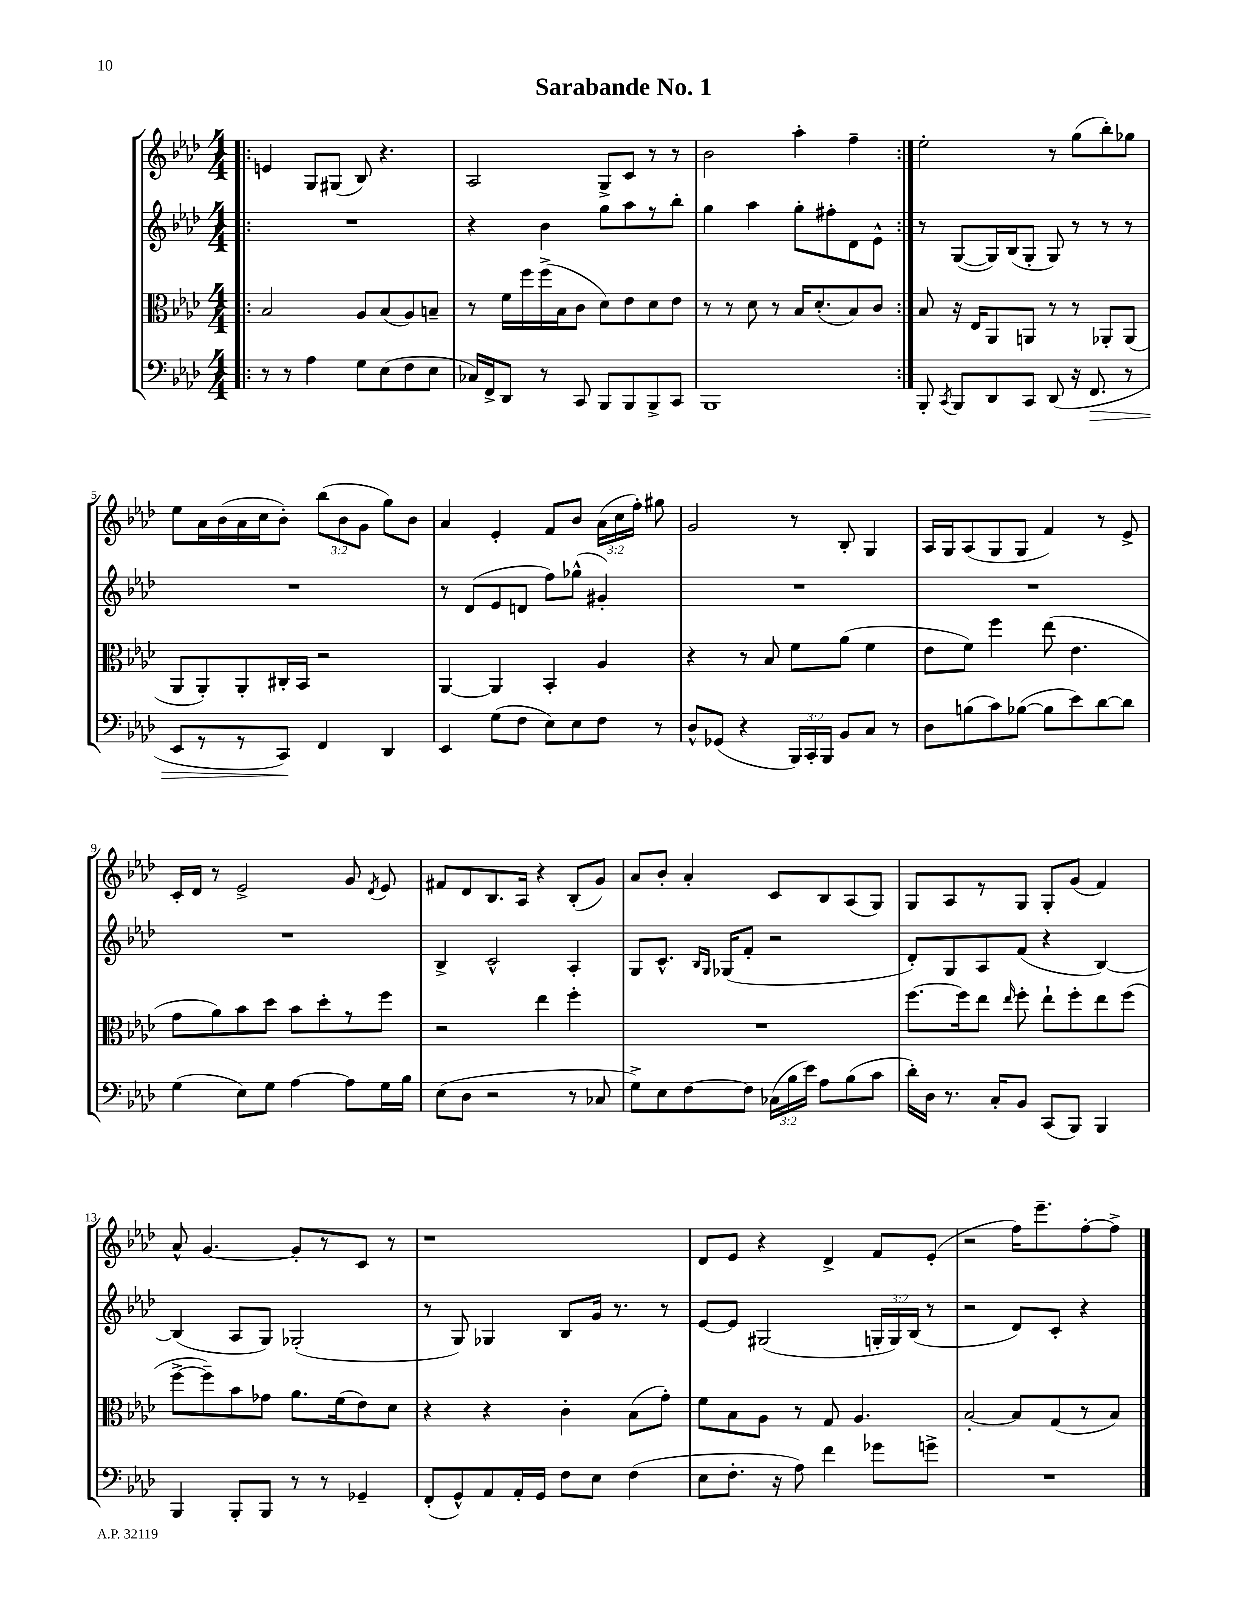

**kern	**kern	**kern	**kern
*staff4	*staff3	*staff2	*staff1
*clefF4	*clefC3	*clefG2	*clefG2
*k[b-e-a-d-]	*k[b-e-a-d-]	*k[b-e-a-d-]	*k[b-e-a-d-]
*M4/4	*M4/4	*M4/4	*M4/4
=!|:	=!|:	=!|:	=!|:
8r	2B-/	1r	4e/
8r	.	.	.
4A-\	.	.	8G/L
.	.	.	(8G#/J
8G\L	8A-/L	.	8B-/)
(8E-\	(8B-/	.	4.r
8F\	8A-/)	.	.
8E-\J	8B~/J	.	.
=	=	=	=
16C-/LL)	8r	4r	2A-/
16FF^/J	.	.	.
8DD-/J	16f\LL	.	.
.	16ff\	.	.
8r	(16ff^\	4b-\	.
.	16B-\J	.	.
8CC/	8c\J	.	.
8BBB-/L	8d-\L)	8gg\L	8G^/L
8BBB-/	8e-\	8aa-\	8c/J
8BBB-^/	8d-\	8r	8r
8CC/J	8e-\J	8bb-'\J	8r
=	=	=	=
1BBB-	8r	4gg\	2b-\
.	8r	.	.
.	8d-\	4aa-\	.
.	8r	.	.
.	16B-/LK	8gg'\L	4aa-'\
.	(8.d-'/	.	.
.	.	8ff#'\	.
.	8B-/)	8d-\	4ff~\
.	8c/J	8e-^^\J	.
=:|!	=:|!	=:|!	=:|!
8BBB-'/	8B-/	8r	2ee-'\
8qCC/	.	.	.
8BBB-/L	16r	([8G/L	.
.	16E-/LK	.	.
8DD-/	8AA-/	16G/]L)	.
.	.	(16B-/J	.
8CC/J	8AA/J	8G'/J	.
(8DD-/	8r	8G/)	8r
16r	8r	8r	(8gg\L
8.FF/	.	.	.
.	8AA-'/L	8r	8bb-'\)
8r	(8AA-/J	8r	8gg-\J
=	=	=	=
8EE-/L	8AA-/L	1r	8ee-\L
8r	8AA-'/)	.	16a-\L
.	.	.	(16b-\
8r	8AA-'/	.	16a-\
.	.	.	16cc\J
8CC/J)	16C#'/L	.	8b-'\J)
.	16BB-/JJ	.	.
4FF/	2r	.	(12bb-\L
.	.	.	12b-\
.	.	.	12g\J
4DD-/	.	.	8gg\L)
.	.	.	8b-\J
=	=	=	=
4EE-/	[4AA-/	8r	4a-/
.	.	(8d-/L	.
(8G\L	4AA-/]	8e-/	4e-'/
8F\J	.	8d/J	.
8E-\L)	4BB-'/	8ff\L)	8f/L
8E-\	.	(8gg-^^\J	8b-/J
8F\J	4A-/	4g#'/)	(24a-\LL
.	.	.	24cc\
.	.	.	24ff'\JJ)
8r	.	.	8gg#\
=	=	=	=
8D-^^/L	4r	1r	2g/
(8GG-/J	.	.	.
4r	8r	.	.
.	8B-/	.	.
24BBB-/LL)	8f\L	.	8r
24CC'/	.	.	.
24BBB-/JJ	.	.	.
8BB-/L	(8a-\J	.	8B-'/
8C/J	4f\	.	4G/
8r	.	.	.
=	=	=	=
8D-\L	8e-\L	1r	16A-/LL
.	.	.	16G/J
(8B\	8f\J)	.	(8A-/
8c\)	4ff\	.	8G/
([8B-\J	.	.	8G/J
8B-\]L	(8ee-\	.	4f/)
8e-\)	4.e-\	.	.
[8d-\	.	.	8r
8d-\]J	.	.	8e-^/
=	=	=	=
(4G\	8g\L	1r	16c'/LL
.	.	.	16d-/JJ
.	8a-\)	.	8r
8E-\L)	8b-\	.	2e-^/
8G\J	8dd-\J	.	.
[4A-\	8b-\L	.	.
.	8dd-'\	.	.
8A-\]L	8r	.	8g/
.	.	.	8qd-/
16G\L	8ff\J	.	8e-/
16B-\JJ	.	.	.
=	=	=	=
(8E-\L	2r	4B-^/	8f#/L
8D-\J	.	.	8d-/
2r	.	2c^^/	8.B-/
.	.	.	16A-/Jk
.	4ee-\	.	4r
8r	4ff'\	4A-'/	(8B-'/L
8C-/	.	.	8g/J)
=	=	=	=
8G^\L)	1r	8G/L	8a-/L
8E-\	.	8.c^^/J	8b-'/J
[8F\	.	.	4a-'/
.	.	16qqB-/LL	.
.	.	16qqG/JJ	.
.	.	(16G-/LK	.
8F\]J	.	8f'/J	.
(24C-\LL	.	2r	8c/L
24B-\	.	.	.
24e-\JJ)	.	.	.
8A-\L	.	.	8B-/
(8B-\	.	.	(8A-/
8c\J	.	.	8G/J)
=	=	=	=
16d-'\LL)	[8.ff\L	8d-'/L)	8G/L
16D-\JJ	.	.	.
8.r	.	8G/	8A-/
.	16ff\]k	.	.
.	8ee-\J	8A-/	8r
16C'/LK	.	.	.
.	16qqee-/	.	.
8BB-/J	8ff'\	(8f/J	8G/J
(8CC/L	8ee-`\L	4r	8G'/L
8BBB-/J)	8ff'\	.	(8g/J
4BBB-/	8ee-\	[4B-/)	4f/)
.	(8ff\J	.	.
=	=	=	=
4BBB-/	[8ff^\L	(4B-/]	8a-^^/
.	8ff~\])	.	[4.g/
8BBB-'/L	8b-\	8A-/L	.
8BBB-/J	8g-\J	8G/J)	.
8r	8.a-\L	(2G-'/	8g'/]L
8r	.	.	8r
.	(16f\k	.	.
4GG-~/	8e-\)	.	8c/J
.	8d-\J	.	8r
=	=	=	=
(8FF'/L	4r	8r	1r
8GG^^/)	.	8G/)	.
8AA-/	4r	4G-/	.
16AA-'/L	.	.	.
16GG/JJ	.	.	.
8F\L	4c'\	8B-/L	.
8E-\J	.	16g/Jk	.
.	.	8.r	.
(4F\	(8B-\L	.	.
.	8g'\J)	8r	.
=	=	=	=
8E-\L	8f\L	[8e-/L	8d-/L
8.F'\J	8B-\	8e-/]J	8e-/J
.	8A-\J	(2G#/	4r
16r	.	.	.
8A-\)	8r	.	.
4f\	8G/	.	4d-^/
.	4.A-/	.	.
8g-\L	.	24G'/LL	8f/L
.	.	24G/)	.
.	.	(24B-/JJ	.
8g^\J	.	8r	(8e-'/J
=	=	=	=
1r	[2B-'/	2r	2r
.	8B-/]L	8d-/L)	16ff\LK)
.	.	.	8.eee-~\
.	(8G/	8c'/J	.
.	8r	4r	[8ff'\
.	8B-/J)	.	8ff^\]J
==	==	==	==
*-	*-	*-	*-
